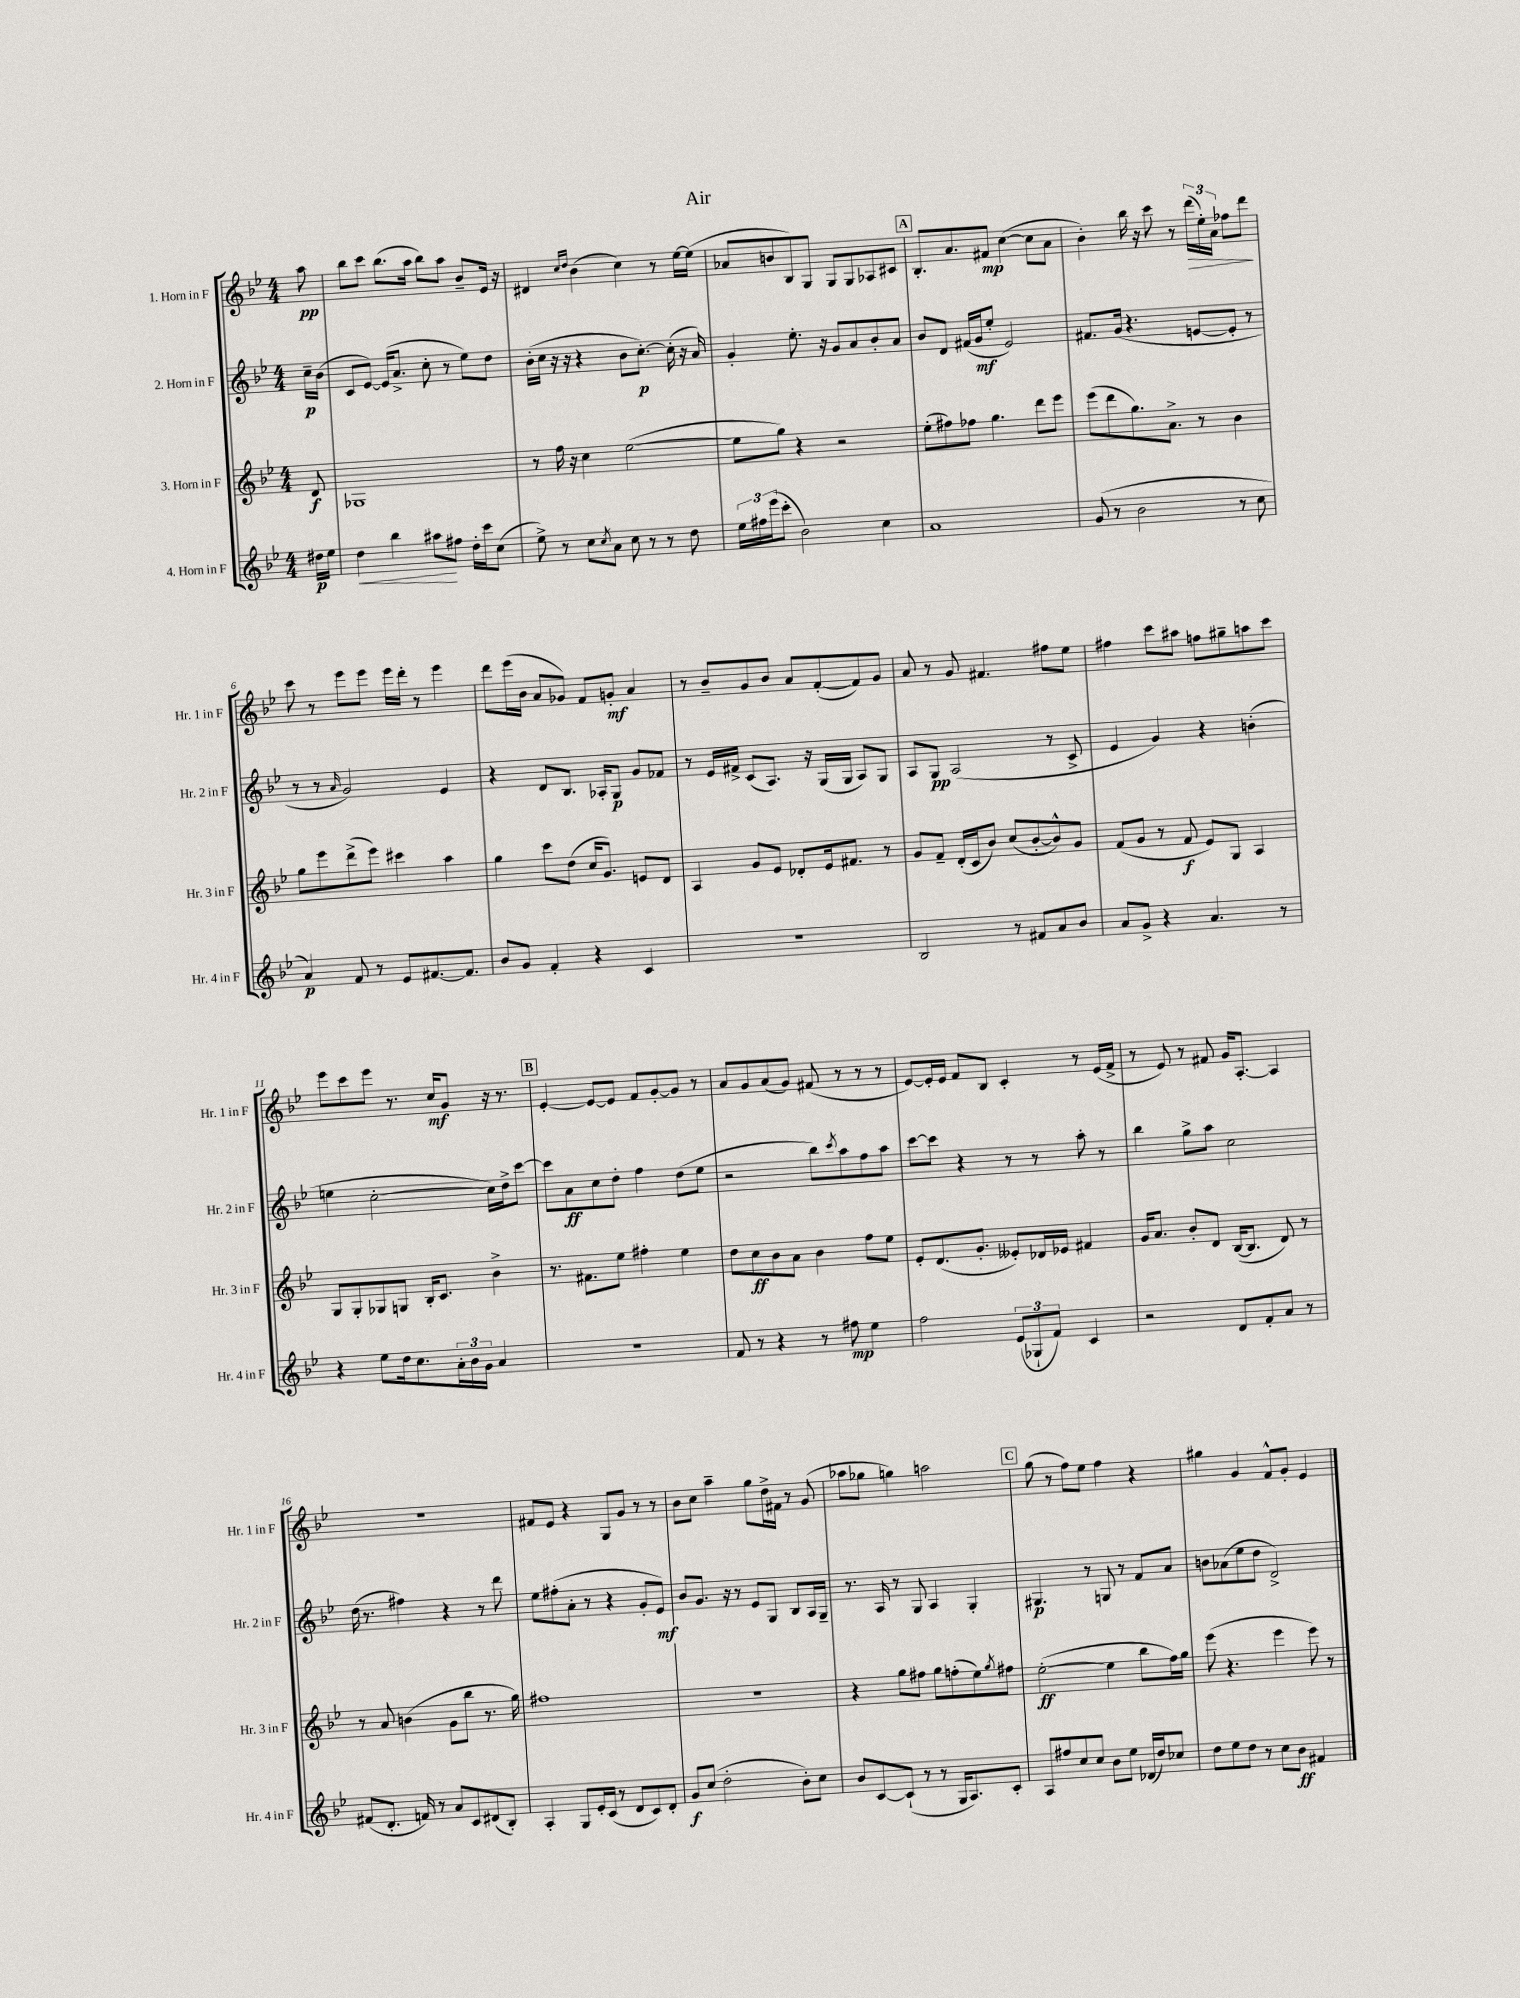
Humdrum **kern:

**kern	**kern	**kern	**kern
*staff4	*staff3	*staff2	*staff1
*clefG2	*clefG2	*clefG2	*clefG2
*k[b-e-]	*k[b-e-]	*k[b-e-]	*k[b-e-]
*M4/4	*M4/4	*M4/4	*M4/4
16dd#	8d	16cc~	8aa
16ee-	.	(16b-	.
=	=	=	=
4dd	1G-	8c	8bb-
.	.	[8e-)	8ccc
4bb-	.	(16e-]	(8.bb-
.	.	8.a^	.
.	.	.	16aa
8aa#	.	8cc'	8bb-)
8ff#	.	8r	8aa
16dd'	.	8ee-)	8b-~
16ccc	.	.	.
(8cc	.	8dd	16e-
.	.	.	16r
=	=	=	=
8ee-^)	8r	(16b-'	4d#
.	.	16cc	.
8r	16ff	16r	.
.	16r	16r	.
.	.	.	16qqcc
.	.	.	16qqdd
8cc	4cc	4r	(4b-
8qcc	.	.	.
8a	.	.	.
8cc	([2ee-	8b-	4cc)
8r	.	[8.cc')	.
8r	.	.	8r
.	.	(16cc']	.
8dd	.	16r	[16ee-
.	.	16a)	(16ee-]
=	=	=	=
24ee-	8ee-]	4g'	8a-
24ff#	.	.	.
(24eee-	.	.	.
8ccc'	8gg)	.	8b
2b-)	4r	8.ee-'	8B-)
.	.	.	8G
.	.	16r	.
.	2r	8g	8G
.	.	8a	8G
4cc	.	8b-'	8A-
.	.	8a	8c#
=	=	=	=
1a	(8ee-'	8b-	8.B-'
.	8ff#)	8d	.
.	.	.	8.a
.	8ff-	(16f#	.
.	.	16g	.
.	4.gg	8ee-'	8f#
.	.	2e-)	([4cc
.	8ddd	.	8cc]
.	8eee-	.	8a
=	=	=	=
(8g	(8eee-	8.f#	4b-')
8r	8ddd	.	.
.	.	(16g	.
2b-	8.gg)	4.r	16bb-
.	.	.	16r
.	.	.	8ccc
.	8.a^	.	.
.	.	.	8r
.	8r	[8e	(24ddd
.	.	.	24ee-')
.	.	.	24a
8r	4b-	8e']	8ff-
8cc	.	8r	8ddd
=	=	=	=
4a)	8gg	8r	8ccc
.	8eee-	8r	8r
.	.	16qqa	.
8f	(8ddd^	2g)	8eee-
8r	8eee-)	.	8eee-
8e-	4ccc#	.	16eee-
.	.	.	16ddd'
[8.f#	.	.	8r
.	4aa	4e-	4eee-
8.f#]	.	.	.
=	=	=	=
8b-	4gg	4r	8ddd
8g	.	.	(16eee-
.	.	.	16b-
4f'	8ccc	8d	8a
.	(8dd	8.B-	8g-)
4r	16cc	.	8f
.	8.g)	16A-'	.
.	.	8G	8g'
4c	8e	8g	4a
.	8d	8f-	.
=	=	=	=
1r	4A	8r	8r
.	.	16e-	8b-~
.	.	16f#^	.
.	8g	(8c	8g
.	8e-	8.A)	8b-
.	8d-'	.	8a
.	.	16r	.
.	16e-	(16G	([8f'
.	8.f#	16G	.
.	.	8A)	8f])
.	8r	8G	8g
=	=	=	=
2B-	8g	8A	8a
.	8f~	8G	8r
.	(16d'	(2A	8g
.	16c	.	.
.	8b-)	.	4.f#
8r	(8cc	.	.
8f#	[8b-'	.	.
8a	8b-^^])	8r	8ff#
8b-	8g	8c^	8ee-
=	=	=	=
8a	(8f	4e-	4ff#
8g^	8g	.	.
4r	8r	4g)	8ccc
.	8f	.	8aa#
4.a	8e-)	4r	8ff
.	8G	.	8gg#~
.	4A	(4b'	8aa
8r	.	.	8ccc
=	=	=	=
4r	8G	4ee	8eee-
.	8G'	.	8ccc
8ee-	8G-	[2cc'	8eee-
16dd	8G	.	8.r
8.cc	.	.	.
.	16B-'	.	.
.	8.c	.	16cc
24a'	.	.	8g
24b-	.	.	.
24g	.	.	.
4a	4b-^	16cc])	16r
.	.	16dd^	8.r
.	.	[8ccc	.
=	=	=	=
1r	8.r	8ccc]	[4e-'
.	.	8a	.
.	8.f#	.	.
.	.	8cc	8e-_
.	8ee-	8dd'	8e-]
.	4ff#'	4ff	8f
.	.	.	[8g'
.	4ee-	(8dd	8g]
.	.	8ee-	8r
=	=	=	=
8f	8dd	2r	8a
8r	8cc	.	8g
4r	8b-	.	(8a
.	8a	.	8g)
8r	4b-	8bb-)	(8f#
.	.	8qccc	.
8ff#	.	8aa	8r
4ee-	8ff	8ff	8r
.	8ee-	8aa	8r
=	=	=	=
2ff	8e-'	[8ccc	[8e-)
.	(8.d	8ccc]	16e-']
.	.	.	16e-
.	.	4r	8f
.	8.g'	.	.
.	.	.	8B-
(12e-	8e--')	8r	4c'
12G-`	.	.	.
.	16d-	8r	.
12f)	.	.	.
.	16e-	.	.
4c	4f#	8aa'	8r
.	.	8r	(16e-
.	.	.	16f^
=	=	=	=
2r	16g	4bb-	8r
.	8.a	.	.
.	.	.	8e-)
.	8b-'	8gg^	8r
.	8d	8aa	8f#
8d	([16B-	2cc	16g
.	8.B-]	.	[8.A'
8f'	.	.	.
8a	8d)	.	4A]
8r	8r	.	.
=	=	=	=
(8f#	8r	(16dd	1r
.	.	8.r	.
8.d'	8a	.	.
.	(4b	4ff#)	.
16f)	.	.	.
8r	.	.	.
8a	8g	4r	.
8c	8bb-	.	.
(8d#	8.r	8r	.
8B-')	.	8ddd	.
.	16gg)	.	.
=	=	=	=
4A'	1ff#	8ee-	8f#
.	.	(8ff#'	8e-
8G	.	8a'	4r
16e-'	.	8r	.
(16c	.	.	.
8r	.	4r	8G
8d	.	.	8g
8c)	.	8g'	8r
8d'	.	8e-)	8r
=	=	=	=
8g	1r	8b-	8b-
(8cc	.	8.g	8cc
2dd'	.	.	4aa~
.	.	16r	.
.	.	8r	.
.	.	8e-	8gg
.	.	8G	16dd^
.	.	.	16f#
8b-')	.	8B-	8r
8cc	.	16A	(8g
.	.	16G~	.
=	=	=	=
8b-	4r	8.r	8aa-
[8c	.	.	8gg-
.	.	16A	.
(8c`]	8gg	8r	4gg)
8r	8ff#	8G	.
8r	8gg	4A	2aa
16G	(8ff'	.	.
8.A)	.	.	.
.	8ee-)	4G'	.
.	8qgg	.	.
8c'	8ff#	.	.
=	=	=	=
8A	([2ee-'	4.G#	(8gg
8ff#	.	.	8r
8cc	.	.	8ff)
8cc	.	8r	8ee-
8b-	4ee-]	8G	4ff
8ee-	.	8r	.
(16d-	8bb-	8f	4r
16dd)	.	.	.
8cc-	16ff)	8a	.
.	16gg	.	.
=	=	=	=
8dd	(8eee-	8b	4gg#
8ee-	4.r	(8a-	.
8dd	.	8ee-	4g
8r	.	8dd	.
8cc	4eee-	2d^)	8f^^
8b-	.	.	8g'
4f#	8eee-)	.	4e-
.	8r	.	.
==	==	==	==
*-	*-	*-	*-
